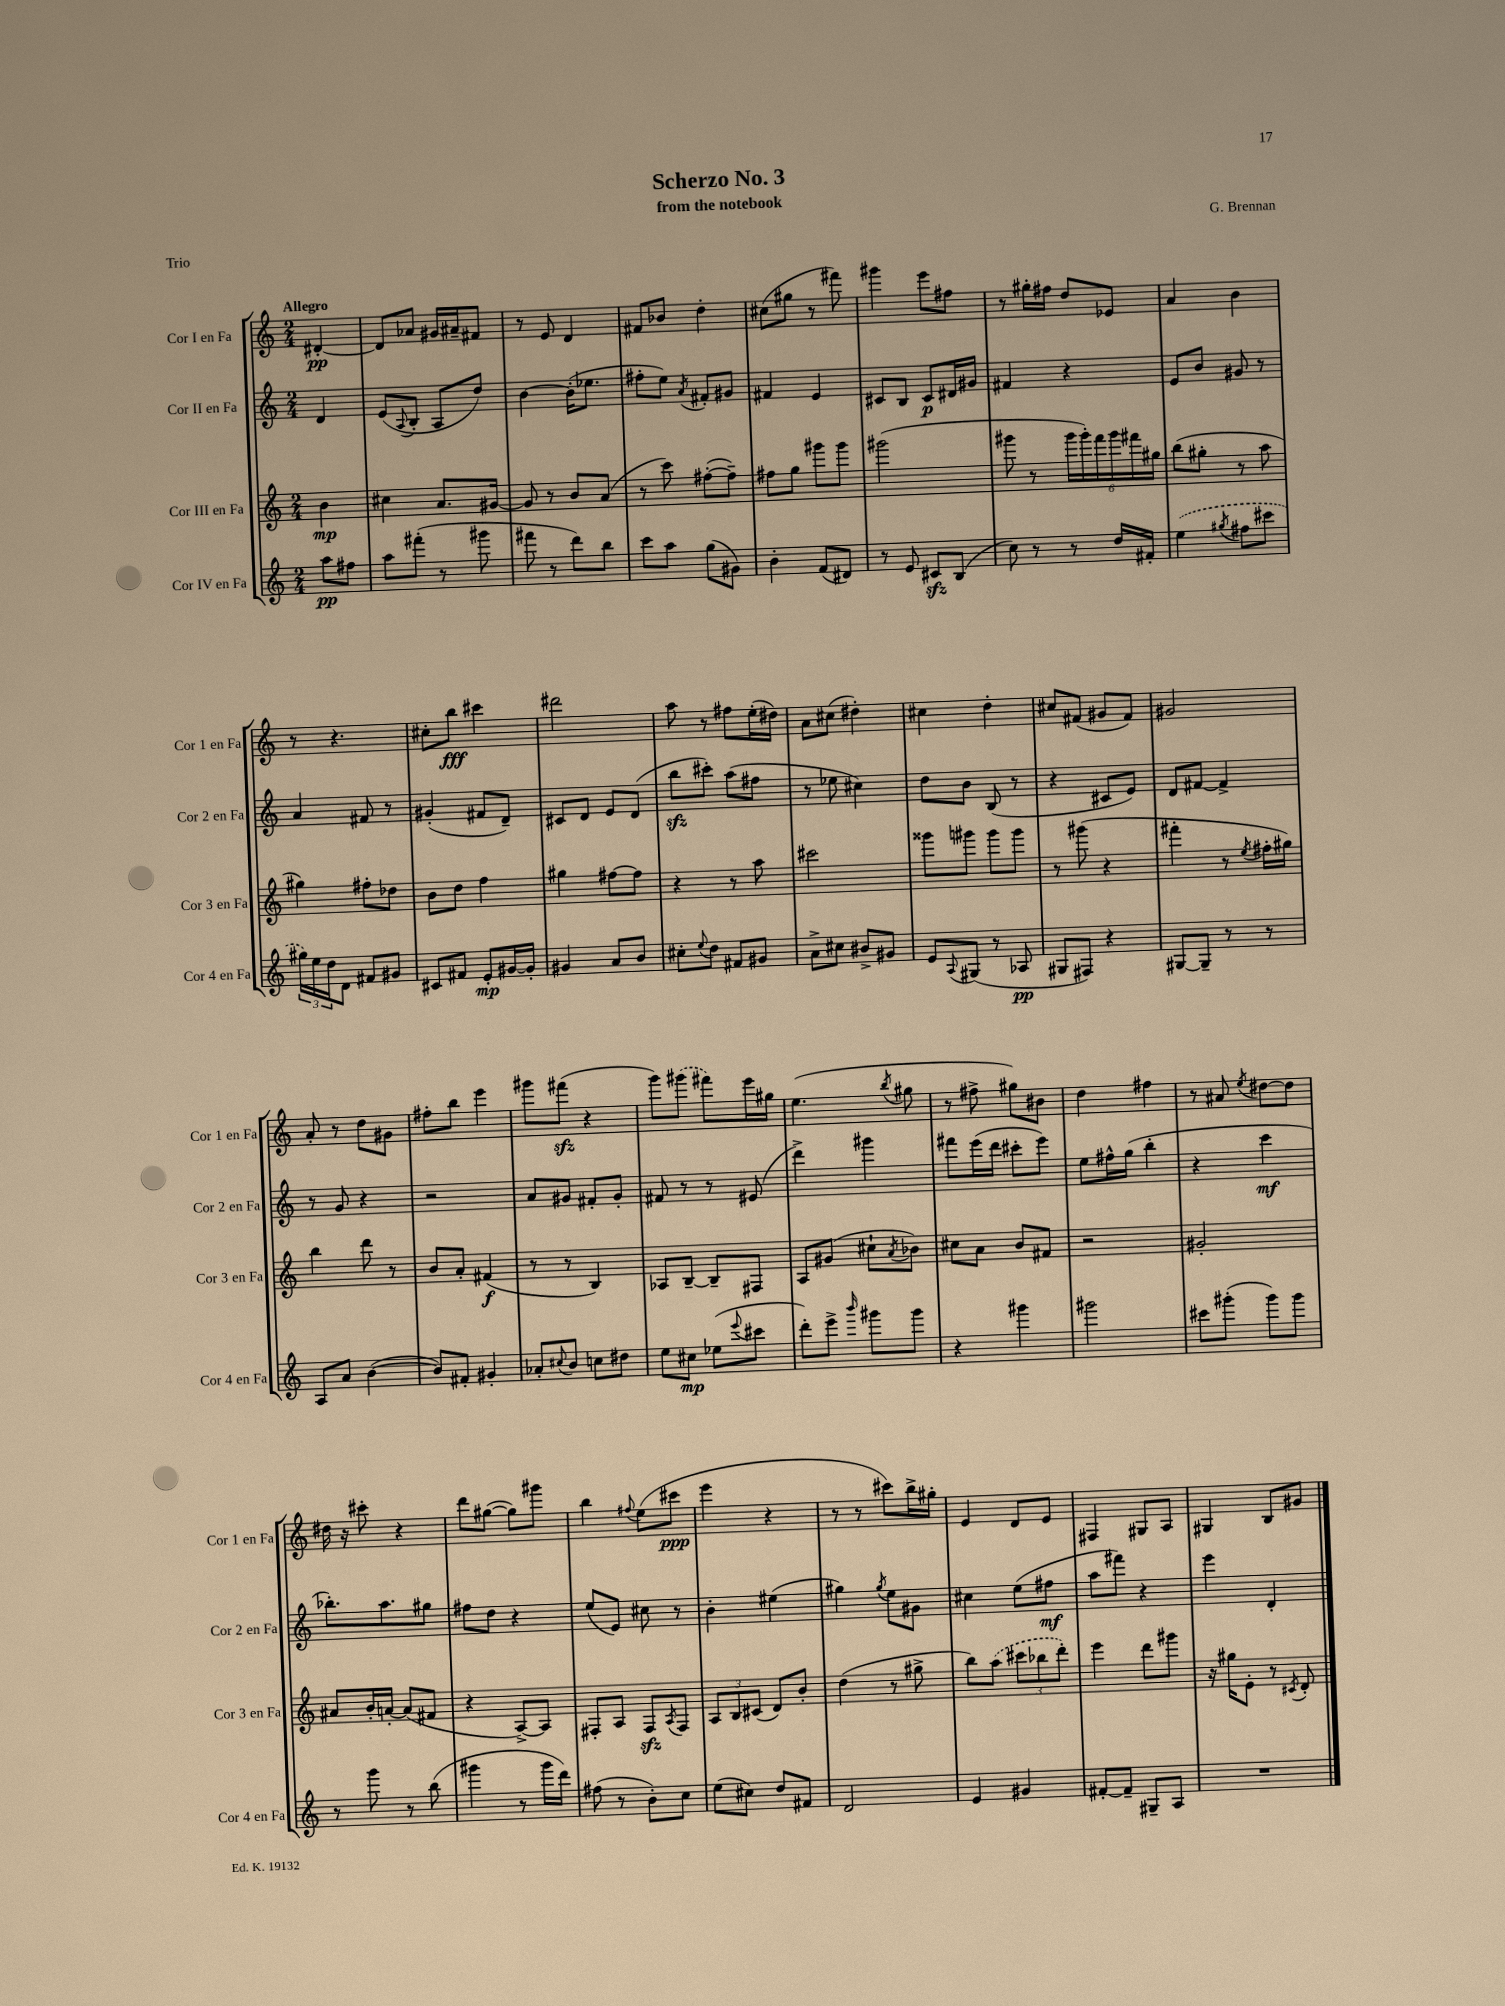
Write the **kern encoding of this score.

**kern	**dynam	**kern	**dynam	**kern	**dynam	**kern	**dynam
*part4	*part4	*part3	*part3	*part2	*part2	*part1	*part1
*staff4	*staff4	*staff3	*staff3	*staff2	*staff2	*staff1	*staff1
*I"Cor IV en Fa	*	*I"Cor III en Fa	*	*I"Cor II en Fa	*	*I"Cor I en Fa	*
*I'Cor 4 en Fa	*	*I'Cor 3 en Fa	*	*I'Cor 2 en Fa	*	*I'Cor 1 en Fa	*
*clefG2	*	*clefG2	*	*clefG2	*	*clefG2	*
*k[]	*	*k[]	*	*k[]	*	*k[]	*
*M2/4	*	*M2/4	*	*M2/4	*	*M2/4	*
=	=	=	=	=	=	=	=
!	!	!	!	!	!	!LO:TX:a:B:t=Allegro	!
8aa\L	pp	4b\	mp	4d/	.	[4d#X'/	pp
8ff#X\J	.	.	.	.	.	.	.
=1	=1	=1	=1	=1	=1	=1	=1
8aa\L	.	4cc#X\	.	(8e/L	.	8d#/L]	.
.	.	.	.	8qqA/	.	.	.
(8fff#X'\J	.	.	.	8B'/J	.	8a-X/J	.
8r	.	8.a/L	.	8A/L	.	16g#X/LL	.
.	.	.	.	.	.	16a#X~/J	.
8ggg#X\	.	.	.	8dd/J)	.	8f#X/J	.
.	.	[16g#X/Jk	.	.	.	.	.
=2	=2	=2	=2	=2	=2	=2	=2
8fff#X\	.	8g#/]	.	[4b\	.	8r	.
8r	.	8r	.	.	.	8e/	.
8ddd\L)	.	8b/L	.	(16b'\KL]	.	4d/	.
.	.	.	.	8.ee-X\J	.	.	.
8bb\J	.	(8a/J	.	.	.	.	.
=3	=3	=3	=3	=3	=3	=3	=3
8ccc\L	.	8r	.	8ff#X'\L	.	8f#X/L	.
8aa\J	.	8ccc\)	.	8ee\J)	.	8b-X/J	.
.	.	.	.	8qa/	.	.	.
(8gg\L	.	([8ff#X'\L	.	8f#X'/L	.	4dd'\	.
8g#X\J)	.	8ff#~\J])	.	8g#X/J	.	.	.
=4	=4	=4	=4	=4	=4	=4	=4
4b'\	.	8ff#X\L	.	4f#X/	.	(8cc#X\L	.
.	.	8gg\J	.	.	.	8gg#X\J	.
(8f/L	.	8ggg#X\L	.	4e/	.	8r	.
8d#X/J)	.	8ggg#\J	.	.	.	8fff#X\)	.
=5	=5	=5	=5	=5	=5	=5	=5
8r	.	(2ggg#X\	.	8c#X/L	.	4ggg#X\	.
8e/	.	.	.	8B/J	.	.	.
8c#Xzz/L	.	.	.	8c#/L	p	8eee\L	.
(8B/J	.	.	.	16d#X/L	.	8ff#X\J	.
.	.	.	.	16g#X/JJ	.	.	.
=6	=6	=6	=6	=6	=6	=6	=6
8cc\)	.	8ggg#X\	.	4f#X/	.	8r	.
8r	.	8r	.	.	.	16gg#X'\LL	.
.	.	.	.	.	.	16ff#X\JJ	.
8r	.	24ggg#\LL	.	4r	.	8dd/L	.
.	.	24ggg#'\)	.	.	.	.	.
.	.	24fff\	.	.	.	.	.
16dd/LL	.	24ggg#\	.	.	.	8e-X/J	.
.	.	24fff#X\	.	.	.	.	.
16f#X'/JJ	.	.	.	.	.	.	.
.	.	24gg#X\JJ	.	.	.	.	.
=7	=7	=7	=7	=7	=7	=7	=7
(4ee\	.	(8bb\L	.	8e/L	.	4a/	.
.	.	8gg#X'\J	.	8b/J	.	.	.
8qgg#X/	.	.	.	.	.	.	.
8ff#X\L	.	8r	.	8g#X/	.	4b\	.
8ccc#X\J	.	8aa\	.	8r	.	.	.
!!LO:LB:g=z
=8	=8	=8	=8	=8	=8	=8	=8
24gg#X\LL)	.	4gg#X\)	.	4a/	.	8r	.
24ee\	.	.	.	.	.	.	.
24dd\J	.	.	.	.	.	.	.
8d\J	.	.	.	.	.	4.r	.
8f#X/L	.	8ff#X'\L	.	8f#X/	.	.	.
8g#X/J	.	8dd-X\J	.	8r	.	.	.
=9	=9	=9	=9	=9	=9	=9	=9
8c#X/L	.	8b\L	.	(4g#X'/	.	8cc#X'\L	.
8f#X/J	.	8dd\J	.	.	.	8bb\J	fff
8e'/L	mp	4ff\	.	8f#X/L	.	4ccc#X\	.
[16g#X/L	.	.	.	8d~/J)	.	.	.
16g#'/JJ]	.	.	.	.	.	.	.
=10	=10	=10	=10	=10	=10	=10	=10
4g#X/	.	4gg#X\	.	8c#X/L	.	2ddd#X\	.
.	.	.	.	8d/J	.	.	.
8a/L	.	[8ff#X\L	.	8e/L	.	.	.
8b/J	.	8ff#\J]	.	(8d/J	.	.	.
=11	=11	=11	=11	=11	=11	=11	=11
8cc#X'\L	.	4r	.	8bbzz\L	.	8aa\	.
8qqee/	.	.	.	.	.	.	.
8dd\J	.	.	.	8ccc#X'\J)	.	8r	.
8f#X/L	.	8r	.	(8aa\L	.	8ff#X\L	.
8g#X/J	.	8aa\	.	8ff#X\J	.	(16ee'\L	.
.	.	.	.	.	.	16dd#X\JJ)	.
=12	=12	=12	=12	=12	=12	=12	=12
8a^\L	.	2ccc#X\	.	8r	.	8a\L	.
8cc#X\J	.	.	.	8ee-X\	.	(8cc#X\J	.
8b#X^/L	.	.	.	4cc#X\)	.	4dd#X'\)	.
8g#X/J	.	.	.	.	.	.	.
=13	=13	=13	=13	=13	=13	=13	=13
8e/L	.	8ggg##X\L	.	8dd\L	.	4cc#X\	.
8qqA/	.	.	.	.	.	.	.
(8G#X/J	.	8ggg#X\J	.	8b\J	.	.	.
8r	.	8ggg#\L	.	(8B/	.	4dd'\	.
8A-X/	pp	8ggg#\J	.	8r	.	.	.
=14	=14	=14	=14	=14	=14	=14	=14
8G#X/L	.	8r	.	4r	.	8cc#X/L	.
8F#X/J)	.	(8ggg#X\	.	.	.	(8f#X/J	.
4r	.	4r	.	8c#X/L	.	8g#X/L	.
.	.	.	.	8e/J)	.	8f#/J)	.
=15	=15	=15	=15	=15	=15	=15	=15
[8G#X/L	.	4fff#X'\	.	8d/L	.	2g#X/	.
8G#~/J]	.	.	.	[8f#X/J	.	.	.
8r	.	8r	.	4f#^/]	.	.	.
.	.	8qee/	.	.	.	.	.
8r	.	16ff#X'\LL	.	.	.	.	.
.	.	16gg#X\JJ)	.	.	.	.	.
!!LO:LB:g=z
=16	=16	=16	=16	=16	=16	=16	=16
8A/L	.	4bb\	.	8r	.	8a'/	.
8a/J	.	.	.	8g/	.	8r	.
([4b\	.	8ddd\	.	4r	.	8dd\L	.
.	.	8r	.	.	.	8g#X\J	.
=17	=17	=17	=17	=17	=17	=17	=17
8b/L])	.	8b/L	.	2r	.	8ff#X'\L	.
8f#X'/J	.	8a'/J	.	.	.	8bb\J	.
4g#X'/	.	(4f#X/	f	.	.	4eee\	.
=18	=18	=18	=18	=18	=18	=18	=18
8a-X'/L	.	8r	.	8a/L	.	8ggg#X\L	.
8qqcc#X/	.	.	.	.	.	.	.
8b/J	.	8r	.	8g#X/J	.	(8fff#Xzz\J	.
8ccn\L	.	4B/)	.	8f#X'/L	.	4r	.
8dd#X\J	.	.	.	8g#'/J	.	.	.
=19	=19	=19	=19	=19	=19	=19	=19
8ee\L	.	8A-X/L	.	8f#X/	.	8ggg\L)	.
8cc#X\J	mp	[8B~/J	.	8r	.	(8ggg#X\J	.
(8ee-X\L	.	8B~/L]	.	8r	.	8fff#X\L)	.
8qqeee/	.	.	.	.	.	.	.
8ccc#X\J	.	8F#X/J	.	(8e#X/	.	16eee\L	.
.	.	.	.	.	.	16gg#X\JJ	.
=20	=20	=20	=20	=20	=20	=20	=20
8ddd'\L)	.	8A/L	.	4ddd^\)	.	(4.ee\	.
8eee^\J	.	(8g#X/J	.	.	.	.	.
16qqbbb/	.	.	.	.	.	.	.
8ggg#X\L	.	8cc#X`\L	.	4ggg#X\	.	.	.
.	.	8qa/	.	.	.	8qbb/	.
8ggg#\J	.	8b-X\J)	.	.	.	8gg#X\	.
=21	=21	=21	=21	=21	=21	=21	=21
4r	.	8cc#X\L	.	8fff#X\L	.	8r	.
.	.	8a\J	.	(16eee\L	.	8ff#X^\	.
.	.	.	.	16ddd\JJ	.	.	.
4ggg#X\	.	8b/L	.	8ccc#X'\L	.	8gg#X\L)	.
.	.	8f#X/J	.	8eee\J)	.	8b#X\J	.
=22	=22	=22	=22	=22	=22	=22	=22
2ggg#X\	.	2r	.	8ee\L	.	4dd\	.
.	.	.	.	16ff#X^^\L	.	.	.
.	.	.	.	(16gg\JJ	.	.	.
.	.	.	.	4bb'\	.	4ff#X\	.
=23	=23	=23	=23	=23	=23	=23	=23
8ccc#X\L	.	2g#X'/	.	4r	.	8r	.
(8ggg#X'\J	.	.	.	.	.	8a#X/	.
.	.	.	.	.	.	8qee/	.
8ggg#\L)	.	.	.	4ccc\	mf	[8dd#X\L	.
8ggg#\J	.	.	.	.	.	8dd#\J]	.
!!LO:LB:g=z
=24	=24	=24	=24	=24	=24	=24	=24
8r	.	8a#X/L	.	8.bb-X'\L)	.	16dd#X\	.
.	.	.	.	.	.	16r	.
8ggg\	.	16b'/L	.	.	.	8ccc#X'\	.
.	.	[16an'/JJ	.	8.aa\	.	.	.
8r	.	(8a/L]	.	.	.	4r	.
(8bb\	.	8f#X/J	.	8gg#X\J	.	.	.
=25	=25	=25	=25	=25	=25	=25	=25
4ggg#X\	.	4r	.	8ff#X\L	.	8ddd\L	.
.	.	.	.	8dd\J	.	([8gg#X\J	.
8r	.	[8A^/L)	.	4r	.	8gg#\L])	.
16ggg#\LL	.	8A/J]	.	.	.	8ggg#X\J	.
16ddd\JJ)	.	.	.	.	.	.	.
=26	=26	=26	=26	=26	=26	=26	=26
(8ff#X\	.	8F#X'/L	.	(8ee/L	.	4bb\	.
8r	.	8A/J	.	8e/J)	.	.	.
.	.	.	.	.	.	8qqff#X/	.
8b'\L)	.	8F#zz/L	.	8cc#X\	.	(8ee\L	.
.	.	8qA/	.	.	.	.	.
8cc\J	.	8F#/J	.	8r	.	8ccc#X\J	ppp
=27	=27	=27	=27	=27	=27	=27	=27
(8ee\L	.	12A/L	.	4b'\	.	4eee\	.
.	.	12B/	.	.	.	.	.
8cc#X\J)	.	.	.	.	.	.	.
.	.	(12c#X/J	.	.	.	.	.
8dd/L	.	8d/L)	.	(4ee#X\	.	4r	.
8f#X/J	.	8b'/J	.	.	.	.	.
=28	=28	=28	=28	=28	=28	=28	=28
2d/	.	(4dd\	.	4gg#X\)	.	8r	.
.	.	.	.	.	.	8r	.
.	.	.	.	8qgg#/	.	.	.
.	.	8r	.	8ee\L	.	8ccc#X\L)	.
.	.	8gg#X^\	.	8g#X\J	.	16bb^\L	.
.	.	.	.	.	.	16gg#X'\JJ	.
=29	=29	=29	=29	=29	=29	=29	=29
4e/	.	8bb\L)	.	4cc#X\	.	4e/	.
.	.	(8aa\J	.	.	.	.	.
4g#X/	.	12ccc#X\L	.	(8ee\L	.	8d/L	.
.	.	12bb-X\	.	.	.	.	.
.	.	.	.	8ff#X\J	mf	8e/J	.
.	.	12ddd'\J)	.	.	.	.	.
=30	=30	=30	=30	=30	=30	=30	=30
[8f#X'/L	.	4eee\	.	8aa\L	.	4F#X/	.
8f#~/J]	.	.	.	8fff#X\J)	.	.	.
8G#X~/L	.	8ddd\L	.	4r	.	8G#X/L	.
8A/J	.	8ggg#X\J	.	.	.	8A/J	.
=31	=31	=31	=31	=31	=31	=31	=31
2r	.	16r	.	4eee\	.	4G#X/	.
.	.	16gg#X\KL	.	.	.	.	.
.	.	8e'\J	.	.	.	.	.
.	.	8r	.	4d'/	.	8B/L	.
.	.	8qc#X/	.	.	.	.	.
.	.	8d'/	.	.	.	8g#X/J	.
==	==	==	==	==	==	==	==
*-	*-	*-	*-	*-	*-	*-	*-
